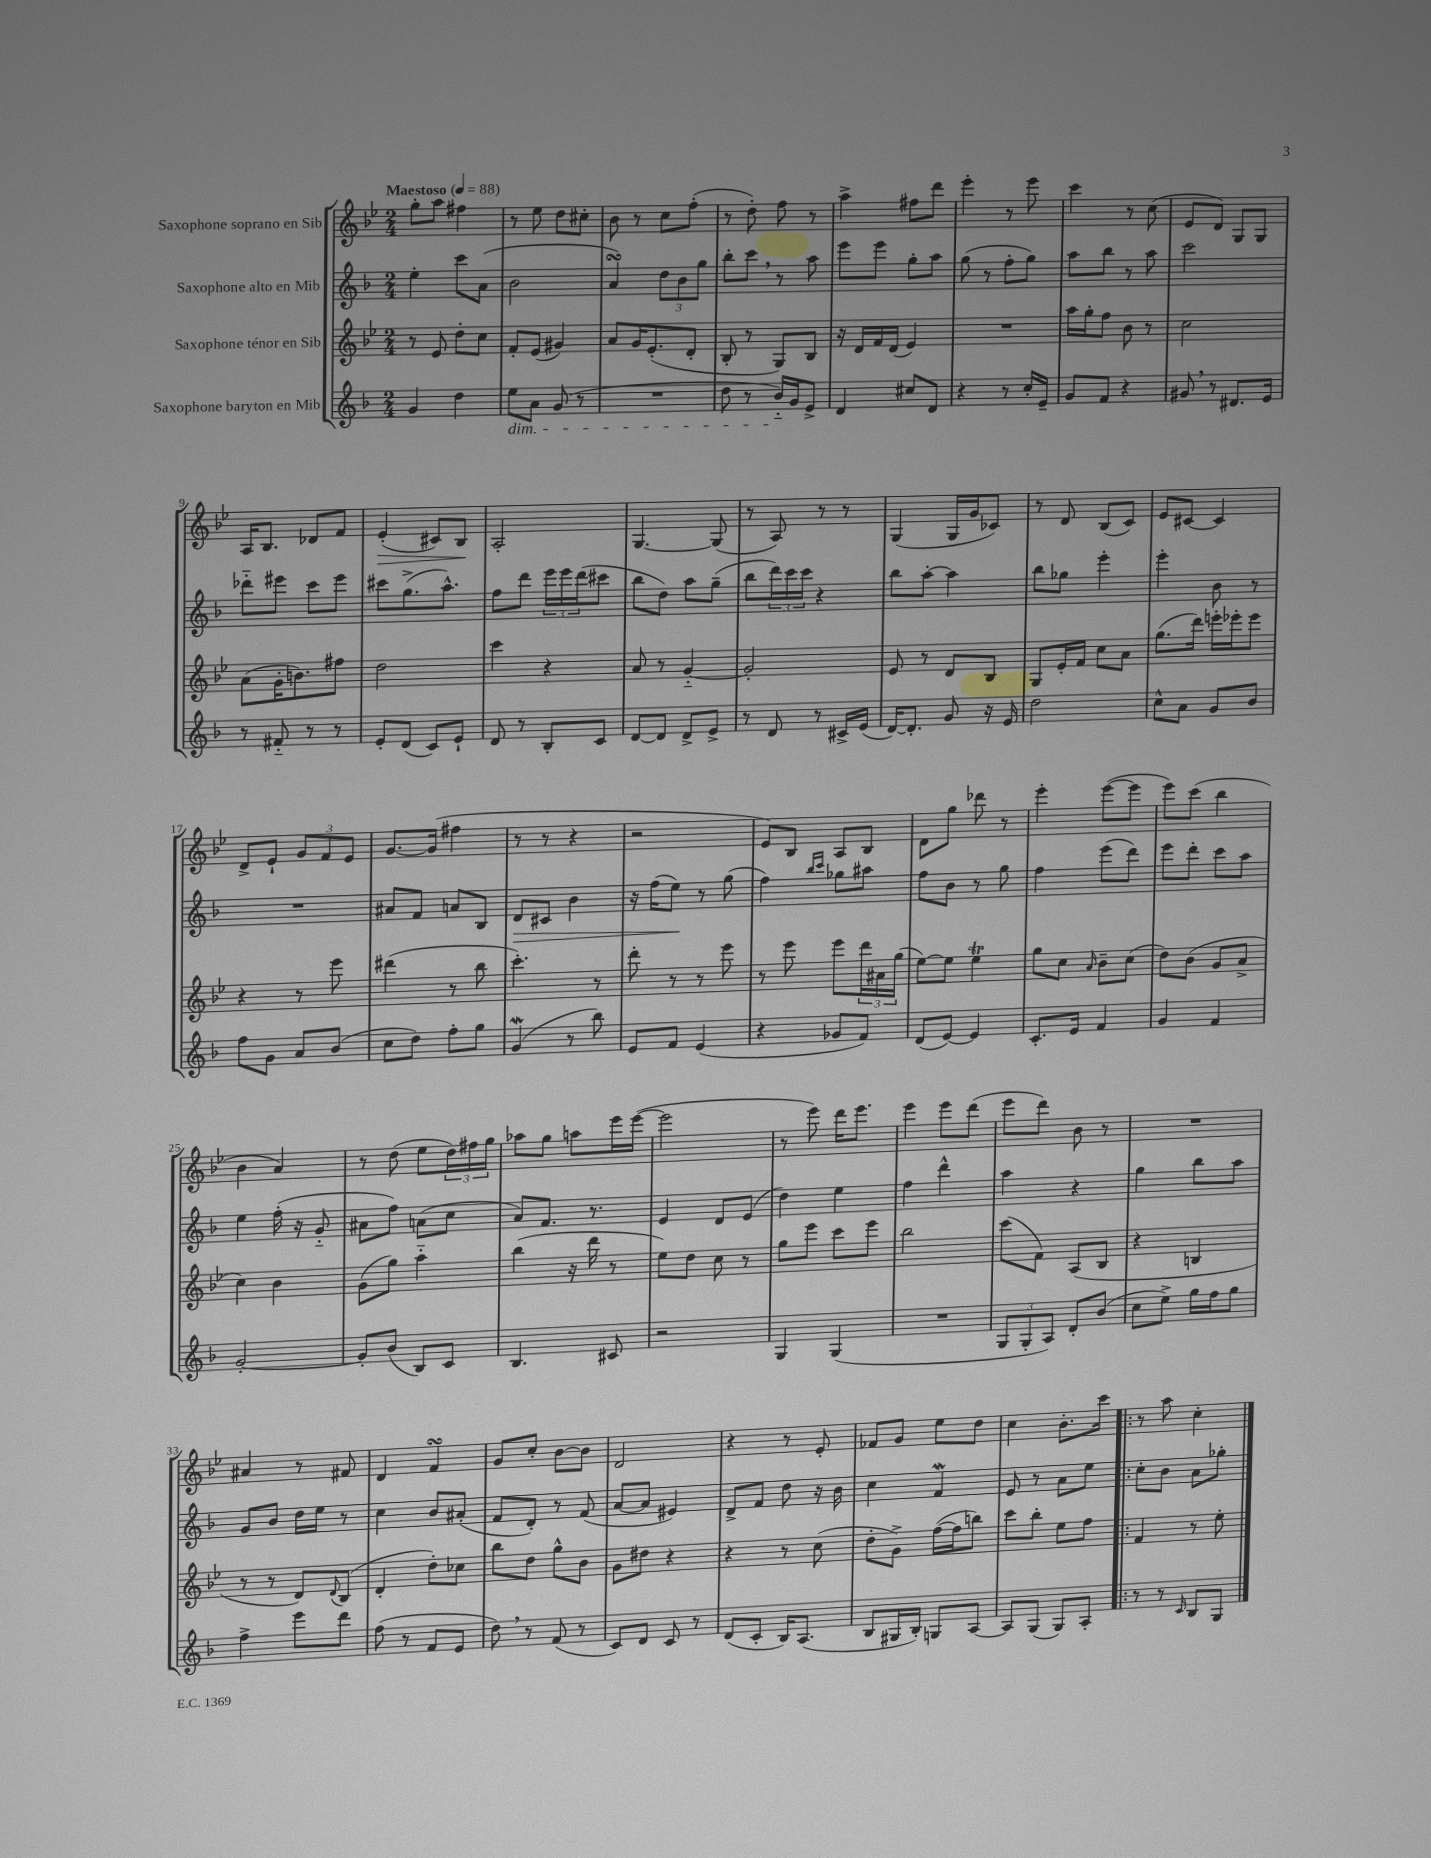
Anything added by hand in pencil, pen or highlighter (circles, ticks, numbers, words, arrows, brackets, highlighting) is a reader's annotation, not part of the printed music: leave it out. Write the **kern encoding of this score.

**kern	**kern	**kern	**dynam	**kern	**dynam
*part4	*part3	*part2	*part2	*part1	*part1
*staff4	*staff3	*staff2	*staff2	*staff1	*staff1
*I"Saxophone baryton en Mib	*I"Saxophone ténor en Sib	*I"Saxophone alto en Mib	*	*I"Saxophone soprano en Sib	*
*clefG2	*clefG2	*clefG2	*	*clefG2	*
*k[b-]	*k[b-e-]	*k[b-]	*	*k[b-e-]	*
*M2/4	*M2/4	*M2/4	*	*M2/4	*
*MM88	*MM88	*MM88	*	*MM88	*
=1	=1	=1	=1	=1	=1
!	!	!	!	!LO:TX:a:B:t=Maestoso	!
4g/	8r	4ee'\	.	8gg'\L	.
.	8e-/	.	.	8aa\J	.
4dd\	8dd'\L	8ccc\L	.	4ff#X\	.
.	8cc\J	(8a\J	.	.	.
=2	=2	=2	=2	=2	=2
!LO:TX:b:i:t=dim.	!	!	!	!	!
8ee\L	8f'/L	2b-\	.	8r	.
8a\J	(8e-/J	.	.	8ee-\	.
(8g/	4g#X/)	.	.	8dd\L	.
8r	.	.	.	8cc#X'\J	.
=3	=3	=3	=3	=3	=3
2r	8a/L	4asSsS/)	.	8b-\	.
.	16g/K	.	.	8r	.
.	(8.e-'/	.	.	.	.
.	.	12dd\L	.	8cc\L	.
.	.	12b-\	.	.	.
.	8d'/J	.	.	(8ff'\J	.
.	.	12gg\J	.	.	.
=4	=4	=4	=4	=4	=4
8dd\	8B-'/	8bb-'\L	.	8r	.
8r	8r	8ccc,\J	.	8dd'\)	.
16b-/LL)	8G/L)	8r	.	8ff\	.
16g/J	.	.	.	.	.
8e^/J	8B-/J	8aa\	.	8r	.
=5	=5	=5	=5	=5	=5
4d/	16r	8eee\L	.	4aa^\	.
.	16d/LL	.	.	.	.
.	16f/	8eee\J	.	.	.
.	(16d/JJ	.	.	.	.
8cc#X/L	4e-/)	8gg'\L	.	8ff#X\L	.
8d/J	.	8aa\J	.	8ddd\J	.
=6	=6	=6	=6	=6	=6
4r	2r	(8gg\	.	4eee-'\	.
.	.	8r	.	.	.
8r	.	8ff'\L	.	8r	.
16cc'/LL	.	8gg\J)	.	8eee-\	.
16e~/JJ	.	.	.	.	.
=7	=7	=7	=7	=7	=7
8g/L	16aa\LL	8aa\L	.	4ccc\	.
.	16gg'\J	.	.	.	.
8f/J	8ff\J	8bb-\J	.	.	.
4r	8b-\	8r	.	8r	.
.	8r	8aa\	.	(8cc\	.
=8	=8	=8	=8	=8	=8
8g#X,/	2cc\	2ccc\	.	8e-/L	.
8r	.	.	.	8d/J)	.
8.d#X/L	.	.	.	8G/L	.
.	.	.	.	8G/J	.
16e/Jk	.	.	.	.	.
!!LO:LB:g=z
=9	=9	=9	=9	=9	=9
8r	(8a\L	8ddd-X\L	.	16A/KL	.
.	.	.	.	8.B-/J	.
8f#X/	16g'\K	8eee#X\J	.	.	.
.	8.bn\)	.	.	.	.
8r	.	8ccc\L	.	8d-X/L	.
8r	8ff#X\J	8eee#\J	.	8f/J	.
=10	=10	=10	=10	=10	=10
!	!	!	!	!	!LO:HP:b
8e'/L	2dd\	8ccc#X\L	.	(4e-'/	>
(8d/J	.	(8.gg^\	.	.	.
8c/L)	.	.	.	8c#X/L)	.
.	.	8.aa^^\J)	.	.	.
8e`/J	.	.	.	8B-/J	.
.	.	.	.	.	]
=11	=11	=11	=11	=11	=11
8d/	4ccc\	8ff\L	.	2A'/	.
8r	.	8ddd\J	.	.	.
8B-'/L	4r	24eee\LL	.	.	.
.	.	24eee\	.	.	.
.	.	(24ddd\J	.	.	.
8c/J	.	8ccc#X\J	.	.	.
=12	=12	=12	=12	=12	=12
[8d/L	8a/	8bb-\L	.	[4.G/	.
8d/J]	8r	8dd\J)	.	.	.
8d^/L	[4g/	8aa\L	.	.	.
8e^/J	.	(8gg~\J	.	(8G/]	.
=13	=13	=13	=13	=13	=13
8r	2g'/]	8bb-\L	.	8r	.
8d/	.	24ddd\L)	.	8A/)	.
.	.	24ccc\	.	.	.
.	.	24ccc\JJ	.	.	.
8r	.	4r	.	8r	.
16c#X^/LL	.	.	.	8r	.
(16e/JJ	.	.	.	.	.
=14	=14	=14	=14	=14	=14
[16d/KL)	8e-/	8bb-\L	.	(4G/	.
8.d'/J]	.	.	.	.	.
.	8r	[8aa'\J	.	.	.
8g/	8d/L	4aa\]	.	16G/LL	.
.	.	.	.	16g/J	.
16r	8B-/J	.	.	8c-X/J)	.
16e/	.	.	.	.	.
=15	=15	=15	=15	=15	=15
2dd\	8G/L	8bb-\L	.	8r	.
.	16e-'/L	8gg-X\J	.	8d/	.
.	16f/JJ	.	.	.	.
.	8cc\L	4eee'\	.	(8B-/L	.
.	8a\J	.	.	8c/J)	.
=16	=16	=16	=16	=16	=16
8cc^^\L	(8.gg\L	4eee'\	.	8e-/L	.
8a\J	.	.	.	[8c#X/J	.
.	16ddd\Jk)	.	.	.	.
8g/L	16eeen'\LL	8b-\	.	4c#/]	.
.	16eee-X'\J	.	.	.	.
8b-/J	8eee-\J	8r	.	.	.
!!LO:LB:g=z
=17	=17	=17	=17	=17	=17
8ff\L	4r	2r	.	8d^/L	.
8g\J	.	.	.	8e-`/J	.
8a/L	8r	.	.	12g/L	.
.	.	.	.	12f/	.
(8b-/J	8eee-\	.	.	.	.
.	.	.	.	12e-/J	.
=18	=18	=18	=18	=18	=18
8cc\L	(4ddd#X\	8a#X/L	.	[8.g/L	.
8dd\J)	.	8f/J	.	.	.
.	.	.	.	(16g/Jk]	.
8ff'\L	8r	8an/L	.	4ff#X\	.
8gg\J	8bb-\	8B-/J	.	.	.
=19	=19	=19	=19	=19	=19
!	!	!	!LO:HP:b	!	!
(4gW/	4.ccc'\)	8d/L	>	8r	.
.	.	8c#X/J	.	8r	.
8r	.	4b-\	.	4r	.
8bb-\)	8r	.	.	.	.
=20	=20	=20	=20	=20	=20
8e/L	8ddd'\	16r	.	2r	.
.	.	(16ff\KL	.	.	.
8f/J	8r	8ee\J)	.	.	.
(4e/	8r	8r	]	.	.
.	8eee-\	(8gg\	.	.	.
=21	=21	=21	=21	=21	=21
4r	8r	4ff\)	.	8e-/L)	.
.	8eee-\	.	.	8B-/J	.
.	.	16qqbb-/LL	.	.	.
.	.	16qqccc/JJ	.	.	.
8g-X/L	8eee-\L	8gg-X\L	.	8A/L	.
8f/J)	24ddd\L	8aa#X\J	.	8B-/J	.
.	24a#X\	.	.	.	.
.	(24gg\JJ	.	.	.	.
=22	=22	=22	=22	=22	=22
(8d/L	[8ee-\L)	8ff\L	.	8d\L	.
[8e/J)	8ee-\J]	8b-\J	.	8gg\J	.
4e/]	4ee-T\	8r	.	8ddd-X\	.
.	.	8gg\	.	8r	.
=23	=23	=23	=23	=23	=23
8.c'/L	8gg\L	4ff\	.	4eee-'\	.
.	8cc\J	.	.	.	.
16e/Jk	.	.	.	.	.
.	16qqa/	.	.	.	.
4f/	8b-~\L	(8eee\L	.	([8eee-\L	.
.	(8cc\J	8ddd\J)	.	8eee-\J]	.
=24	=24	=24	=24	=24	=24
4g/	8dd\L)	8eee\L	.	8eee-\L)	.
.	(8b-\J	8ddd'\J	.	(8ccc\J	.
4f/	8g/L	8ccc\L	.	4bb-\	.
.	8a^/J	8aa\J	.	.	.
!!LO:LB:g=z
=25	=25	=25	=25	=25	=25
[2g'/	4cc\)	4ee\	.	4b-\	.
.	4b-\	(16ff'\	.	4a/)	.
.	.	16r	.	.	.
.	.	8g/	.	.	.
=26	=26	=26	=26	=26	=26
8g'/L]	(8g\L	8a#X\L	.	8r	.
(8b-/J	8gg\J)	8ff\J)	.	(8dd\	.
8B-/L)	4aa\	(8an\L	.	8ee-\L	.
8c/J	.	8cc\J	.	24dd\L)	.
.	.	.	.	24ff#X\	.
.	.	.	.	24gg\JJ	.
=27	=27	=27	=27	=27	=27
4.B-/	(4bb-\	8a/L)	.	8aa-X\L	.
.	.	8.f/J	.	8gg\J	.
.	16r	.	.	8aan\L	.
.	16ddd\	8.r	.	.	.
8c#X/	8r	.	.	16eee-\L	.
.	.	.	.	([16eee-\JJ	.
=28	=28	=28	=28	=28	=28
2r	8ee-\L)	4e/	.	2eee-\]	.
.	8dd\J	.	.	.	.
.	8cc\	8d/L	.	.	.
.	8r	(8e/J	.	.	.
=29	=29	=29	=29	=29	=29
4G/	8gg\L	4dd\)	.	8r	.
.	8eee-\J	.	.	8eee-\)	.
(4G/	8ccc\L	4ee\	.	16ddd\KL	.
.	.	.	.	8.eee-\J	.
.	8eee-\J	.	.	.	.
=30	=30	=30	=30	=30	=30
2r	2bb-\	4ff\	.	4eee-\	.
.	.	4ddd^^\	.	8eee-\L	.
.	.	.	.	(8ddd\J	.
=31	=31	=31	=31	=31	=31
12G/L	(8ccc\L	4aa\	.	8eee-\L	.
12G'/	.	.	.	.	.
.	8f\J)	.	.	8ddd\J)	.
12A/J)	.	.	.	.	.
8d'/L	(8A/L	4r	.	8b-\	.
(8b-/J	8B-/J	.	.	8r	.
=32	=32	=32	=32	=32	=32
8cc\L	4r	4gg\	.	2r	.
8ee^\J)	.	.	.	.	.
16gg\LL	4Bn/	8bb-\L	.	.	.
16ff\J	.	.	.	.	.
8gg\J	.	8aa\J	.	.	.
!!LO:LB:g=z
=33	=33	=33	=33	=33	=33
4ff^\	8r	8g/L	.	4a#X/	.
.	8r	8b-/J	.	.	.
8eee\L	8d/L)	16dd\LL	.	8r	.
.	.	16ee\JJ	.	.	.
.	8qqd/	.	.	.	.
8ddd\J	(8B-/J	8r	.	8f#X/	.
=34	=34	=34	=34	=34	=34
(8ff\	4d'/	4cc\	.	4d/	.
8r	.	.	.	.	.
8f/L	8dd'\L)	8b-/L	.	4fsSSS/	.
8e/J	8cc-X\J	(8a#X'/J	.	.	.
=35	=35	=35	=35	=35	=35
8dd,\)	8bb-\L	8f/L	.	8g/L	.
8r	8dd\J	8d'/J)	.	8cc'/J	.
(8f/	8gg^^\L	8r	.	[8b-\L	.
8r	8b-\J	(8f/	.	8b-\J]	.
=36	=36	=36	=36	=36	=36
8c/L)	8g\L	[8a/L	.	2d/	.
8d/J	8dd#X\J	8a/J]	.	.	.
8c/	4r	4e#X/)	.	.	.
8r	.	.	.	.	.
=37	=37	=37	=37	=37	=37
(8d/L	4r	8d^/L	.	4r	.
8c'/J	.	8f/J	.	.	.
16B-/KL)	8r	8dd\	.	8r	.
(8.A/J	.	.	.	.	.
.	(8cc\	16r	.	8e-'/	.
.	.	16b-\	.	.	.
=38	=38	=38	=38	=38	=38
8B-/L	8dd'\L	4cc\	.	8f-X/L	.
16G#X/L	8g^\J)	.	.	8g/J	.
16B-'/JJ)	.	.	.	.	.
8Gn/L	([16ff\LL	4fw/	.	8ee-\L	.
.	16ff\J]	.	.	.	.
[8A/J	8bbn\J)	.	.	8dd\J	.
=39	=39	=39	=39	=39	=39
8A/L]	8ccc\L	8e/	.	4cc\	.
(8G/J	8bb-'\J	8r	.	.	.
8G/L)	8ee-\L	8a\L	.	8.b-'\L	.
8A'/J	8ff\J	8ee\J	.	.	.
.	.	.	.	16ccc\Jk	.
=40!|:	=40!|:	=40!|:	=40!|:	=40!|:	=40!|:
8r	4f/	8cc'\L	.	8r	.
8r	.	8b-\J	.	8aa\	.
16qqc/	.	.	.	.	.
8B-/L	8r	8a\L	.	4cc'\	.
8G/J	8ee-'\	8gg-X'\J	.	.	.
==	==	==	==	==	==
*-	*-	*-	*-	*-	*-
